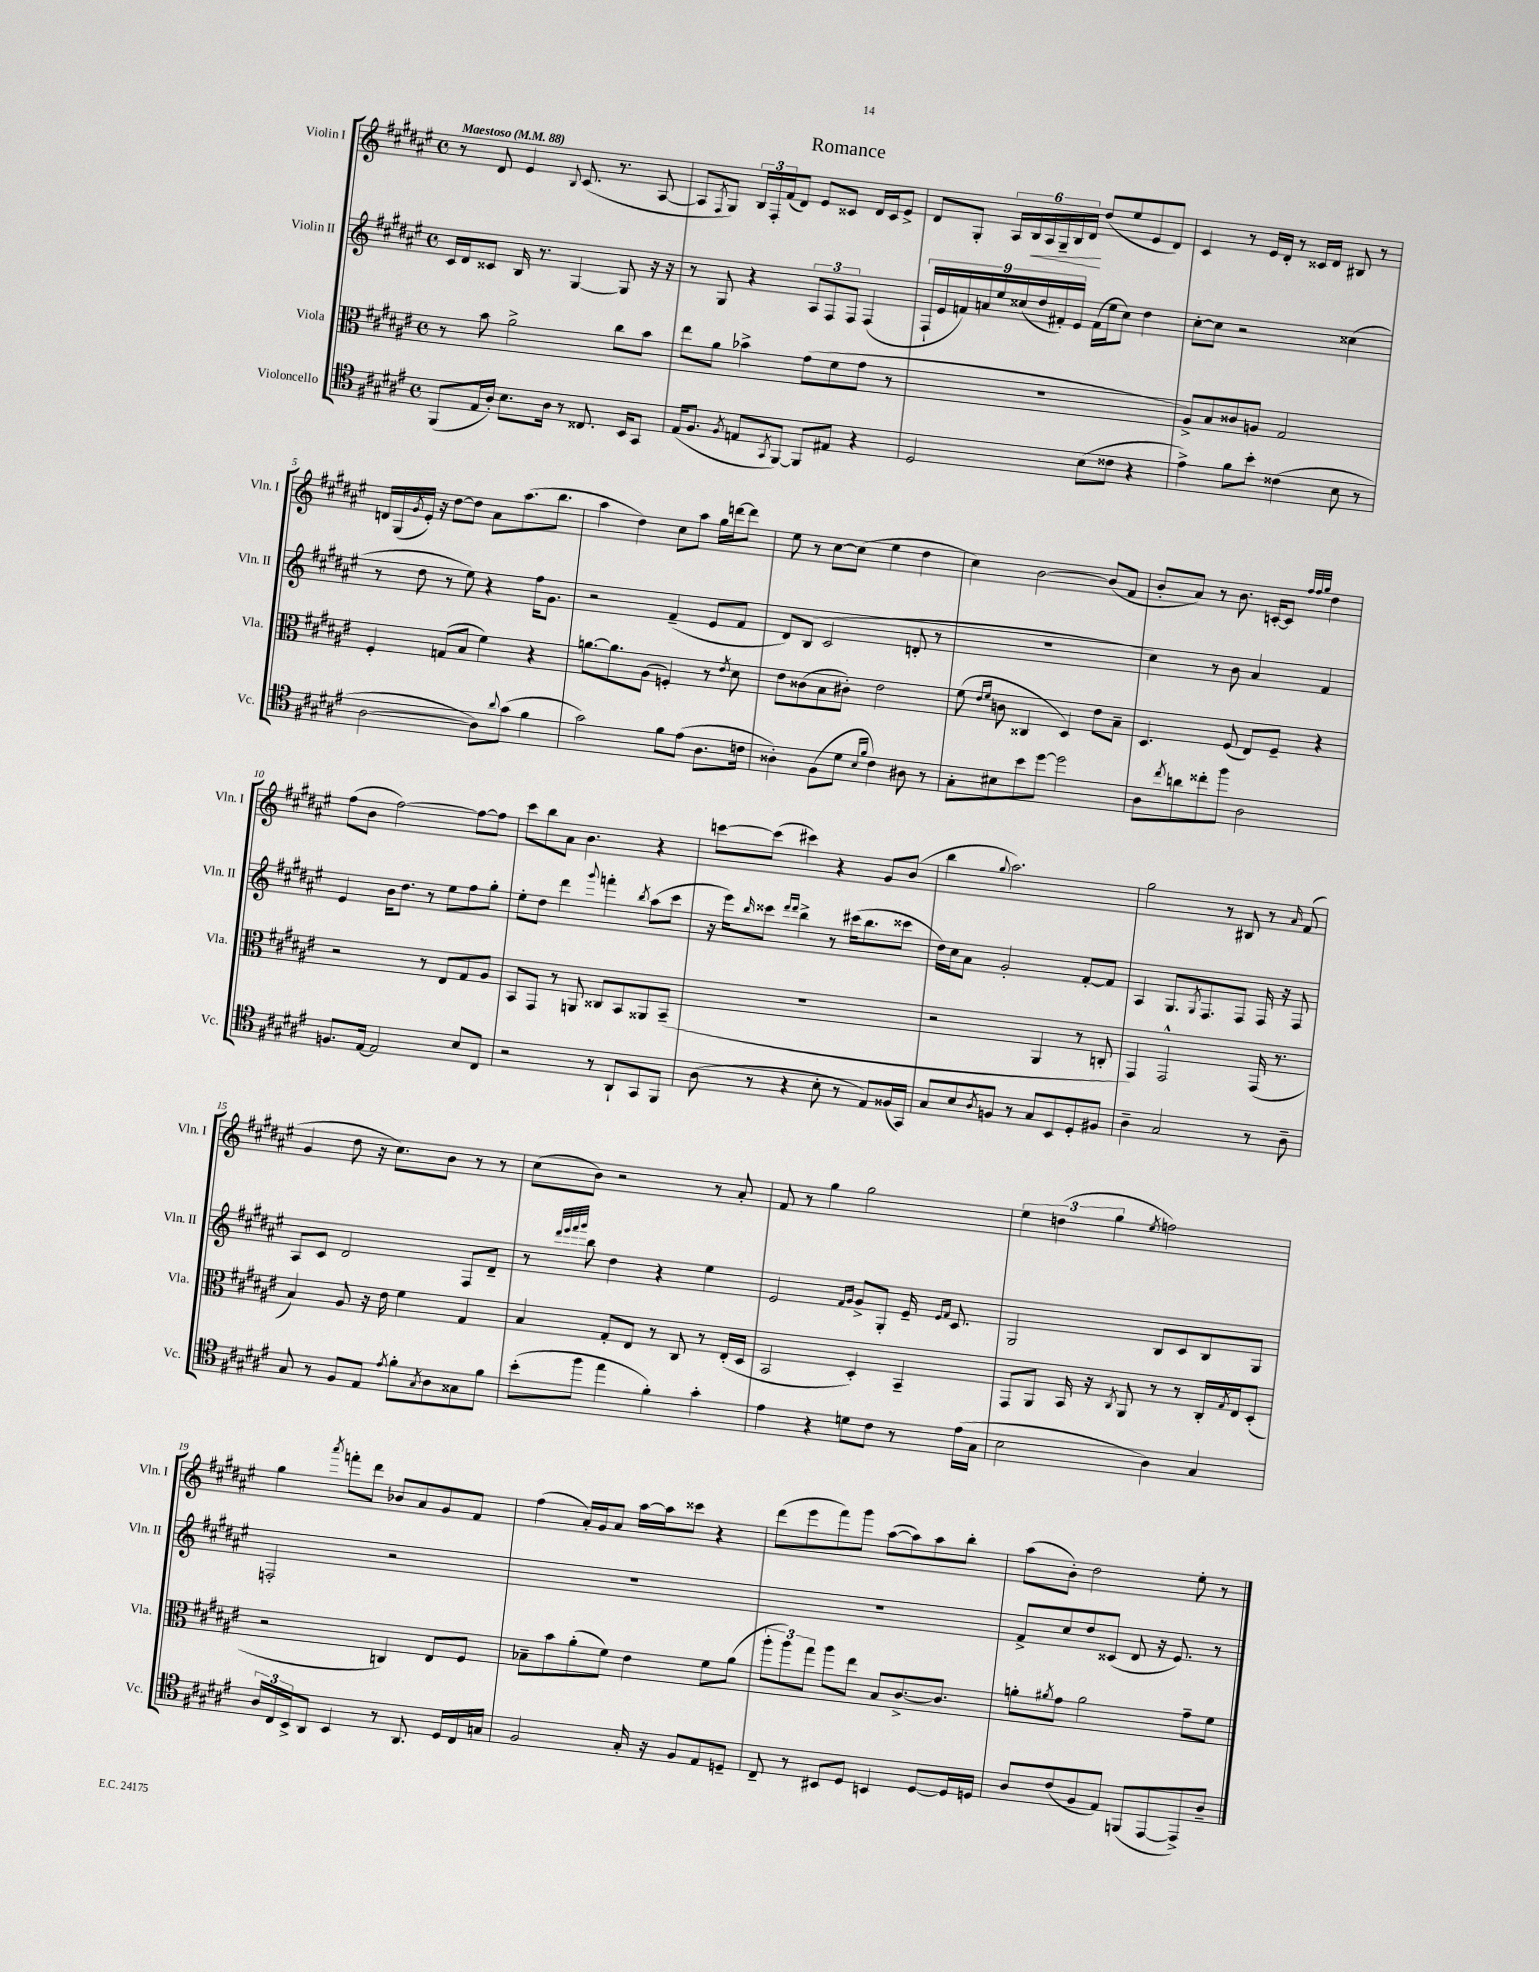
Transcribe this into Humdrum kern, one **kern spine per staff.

**kern	**kern	**kern	**kern
*staff4	*staff3	*staff2	*staff1
*clefC4	*clefC3	*clefG2	*clefG2
*k[f#c#g#d#a#e#]	*k[f#c#g#d#a#e#]	*k[f#c#g#d#a#e#]	*k[f#c#g#d#a#e#]
*M4/4	*M4/4	*M4/4	*M4/4
*met(c)	*met(c)	*met(c)	*met(c)
*MM88	*MM88	*MM88	*MM88
(8FF#	8r	16c#	8r
.	.	16d#	.
16E#	8b	8c##	8d#
16A#')	.	.	.
8.B	2a#^	16B	4e#
.	.	8.r	.
16A#	.	.	.
.	.	.	8qqB
8r	.	[4G#	(8.c#
8.C##	.	.	.
.	.	.	8.r
.	8cc#	8G#]	.
16BB	.	.	.
8GG#	8b	16r	[8A#
.	.	16r	.
=	=	=	=
(16E#	8ee#	8r	8A#]
8.F#	.	.	.
.	.	.	8qF#
.	8a#	8G#	8G#)
8qF#	.	.	.
8E	4b-^	4r	24B
.	.	.	24F#'
.	.	.	(24f#
8qGG#	.	.	.
[8FF#)	.	.	8d#)
8FF#]	(8g#	12A#	8e#
.	.	12F#	.
8E#	8f#	.	8c##
.	.	12F#	.
4r	8g#	(4F#	16d#
.	.	.	16c##
.	8r	.	8e#^
=	=	=	=
2D#	1r	18F#`	8d#
.	.	18e#	.
.	.	18f)	.
.	.	.	8G#'
.	.	18a	.
.	.	18ee#	.
.	.	.	24A#
.	.	(18cc##	.
.	.	.	24B
.	.	18dd#	24A#
.	.	.	24G#~
.	.	18f#')	.
.	.	.	24B
.	.	18e#	.
.	.	.	24d#
(8B	.	(16f#	(8dd#
.	.	16ee#	.
8c##	.	8cc##)	8ee#
4r	.	4dd#	8e#
.	.	.	8d#)
=	=	=	=
4e#^)	8A#^)	[8cc#'	4c#
.	8B	8cc#]	.
8f#	8c##	2r	8r
8b'	8A	.	16e#
.	.	.	16d#'
(4c##	2G#	.	8r
.	.	.	16c##
.	.	.	16d#
8B	.	(4cc##	8B#
8r	.	.	8r
=	=	=	=
[2A#	4F#'	8r	16d
.	.	.	(16G#
.	.	.	8qg#
.	.	8dd#	16e#')
.	.	.	16r
.	(8G	8r	[8dd#
.	8B	8ee#)	8dd#]
8A#])	4f#)	4r	8a#
8qqa#	.	.	.
(8g#	.	.	(8.aa#
4f#	4r	16ff#	.
.	.	8.g#	8.bb
=	=	=	=
2g#)	[8.a	2r	4aa#
.	8.a]	.	.
.	.	.	4dd#)
.	(8A#	.	.
8f#	4F')	(4f#~	8cc#
(8e#	.	.	8aa#
8.A#	8r	8e#	16gg#
.	.	.	[16ddd
.	8qe#	.	.
.	8d#	8f#	8ddd]
16c	.	.	.
=	=	=	=
4A##')	8e#	8d#)	8ee#
.	(8c##	(8B	8r
(8F#	8B	2c#	[8cc#
8d#	8c#')	.	(8cc#]
16qqB	.	.	.
16qqf#	.	.	.
4c#)	2e#	.	4ee#
8A#	.	8d'	4dd#
8r	.	8r	.
=	=	=	=
8G#'	(8f#	1r	4cc#)
.	16qqe#	.	.
.	16qqf#	.	.
8B#	8c	.	.
8b	4C##	.	[2b
[8dd#	.	.	.
2dd#]	4D#)	.	.
.	8e#	.	(8b]
.	8B~	.	8f#
=	=	=	=
8A#	4.D#	4cc#)	8b'
8qcc#	.	.	.
8a	.	.	8a#)
8cc##'	.	8r	8r
8ff#	(8F#	8b	8.b
2A#	8E#)	4a#	.
.	.	.	[16c'
.	8F#~	.	8c]
.	.	.	32qqff#
.	.	.	32qqff#
.	.	.	32qqgg#
.	4r	4f#	4dd#
=	=	=	=
8.F	2r	4e#	(8ff#
.	.	.	8b
[16E#	.	.	.
2E#]	.	16b	[2ff#)
.	.	8.dd#	.
.	8r	8r	.
.	8E#	8ee#	.
8B	8G#	8ff#	8ff#_
8C#	8A#	8gg#'	8ff#]
=	=	=	=
2r	8BB	8ee#'	8ccc#
.	8GG#	8dd#	8bb
.	8r	4ddd#	8a#
.	8AA	.	4.b
.	.	8qqggg#	.
8r	8C##	4fff'	.
8AA#`	8BB	.	.
.	.	8qbb	.
8GG#	8AA##	(8aa#	4r
8FF#	(8BB~	8ccc#	.
=	=	=	=
(8A#	1r	16r	[8ccc
.	.	16eee#)	.
.	.	16qqbb	.
8r	.	8ccc##	(8ccc]
.	.	16qqddd#	.
.	.	16qqddd#	.
4r	.	4bb^	4ccc#)
8B'	.	8r	4r
8r	.	(16ccc#	.
.	.	8.bb	.
8E#)	.	.	8g#
(16F##	.	8ccc##	(8b
16GG#)	.	.	.
=	=	=	=
8G#	2r	16dd#)	4bb
.	.	16cc#	.
8B	.	8a#	.
8qA#	.	.	8qqgg#
8F	.	2g#'	2.aa#)
8r	.	.	.
8G#	4AA#	.	.
8BB	.	.	.
8D#'	8r	[8f#'	.
8F#	8C'	8f#]	.
=	=	=	=
4A#~	4GG#)	4A#	2gg#
2G#	2GG#^^	8.G#	.
.	.	8qG#	.
.	.	8.F#	.
.	.	.	8r
.	.	8F#	8B#
8r	(16GG#	16F#	8r
.	8.r	16r	.
.	.	.	16qqa#
8A#~	.	8F#	(8f#
=	=	=	=
8G#	4B)	8A#	4g#
8r	.	8c#	.
8F#	8A#	2d#	8dd#
8E#	16r	.	16r
.	16e#	.	8.cc#)
8qe#	.	.	.
8f#'	4f#	.	.
8qG#	.	.	.
8A#	.	.	8b
8G##	4G#	8F#	8r
8f#	.	8d#~	8r
=	=	=	=
(8b'	4B	8r	(8cc#
.	.	32qqddd#	.
.	.	32qqeee#	.
.	.	32qqfff#	.
.	.	32qqggg#	.
8ff#	.	8bb	8b)
4ee#	8G#'	4dd#	2r
.	8E#	.	.
4f#')	8r	4r	.
.	8C#	.	.
4g#'	8r	4ee#	8r
.	(16E#'	.	8a#'
.	16D#	.	.
=	=	=	=
4e#	2BB	2e#	8f#
.	.	.	8r
4r	.	.	4gg#
.	.	16qqf#	.
.	.	16qqg#	.
8d	4D#')	8g#^	2gg#
8c#	.	8G#'	.
8r	4BB~	16e#~	.
.	.	16qqe#	.
.	.	16qqf#	.
.	.	8.c#	.
(16e#	.	.	.
16G#	.	.	.
=	=	=	=
2B	8GG#	2G#	6ee#
.	8AA#	.	.
.	.	.	(6dd
.	16BB	.	.
.	16r	.	.
.	.	.	6gg#
.	8qC#	.	.
.	8AA#	.	.
.	.	.	8qee#
4A#)	8r	8B	2ff)
.	8r	8c#	.
4G#	16C#'	8B	.
.	8qG#	.	.
.	16E#	.	.
.	(8D#'	8G#	.
=	=	=	=
24A#	2r	2F'	4gg#
24C#	.	.	.
24BB^	.	.	.
8AA#	.	.	.
.	.	.	8qaaa#
4BB	.	.	8fff'
.	.	.	8ddd#
8r	4C)	2r	8b-
8.AA#	.	.	8a#
.	8E#	.	8g#
16D#	.	.	.
16C#	8F#	.	8f#
16G	.	.	.
=	=	=	=
2F#	8B-~	1r	(4ff#
.	8b	.	.
.	(8a#'	.	16a#')
.	.	.	16g#
.	8f#)	.	8a#
16G#'	4e#	.	[16aa#
16r	.	.	16aa#]
8F#	.	.	8ccc##
8E#	8f#	.	4r
8D~	(8a#	.	.
=	=	=	=
8C#~	12aa#'	1r	(8ddd#
.	12aa#)	.	.
8r	.	.	8eee#
.	12gg#	.	.
8BB#	8aa#	.	8fff#)
8D#	8ee#	.	8ggg#
4BB	8B	.	([8aa#
.	[8.c#^	.	8aa#])
[8D#	.	.	8aa#
.	8.c#]	.	.
16D#]	.	.	8bb'
16D	.	.	.
=	=	=	=
8A#	8a'	8f#^	(8aa#
.	8qa#	.	.
(8c#	8g#	8cc#	8b')
8F#	2a#	8dd#	2dd#
8E#)	.	(8c##	.
(8FF	.	8d#	.
[8EE#	.	16r	.
.	.	8.e#)	.
8EE#^])	8g#~	.	8ee#'
8A#~	8f#	8r	8r
==	==	==	==
*-	*-	*-	*-
